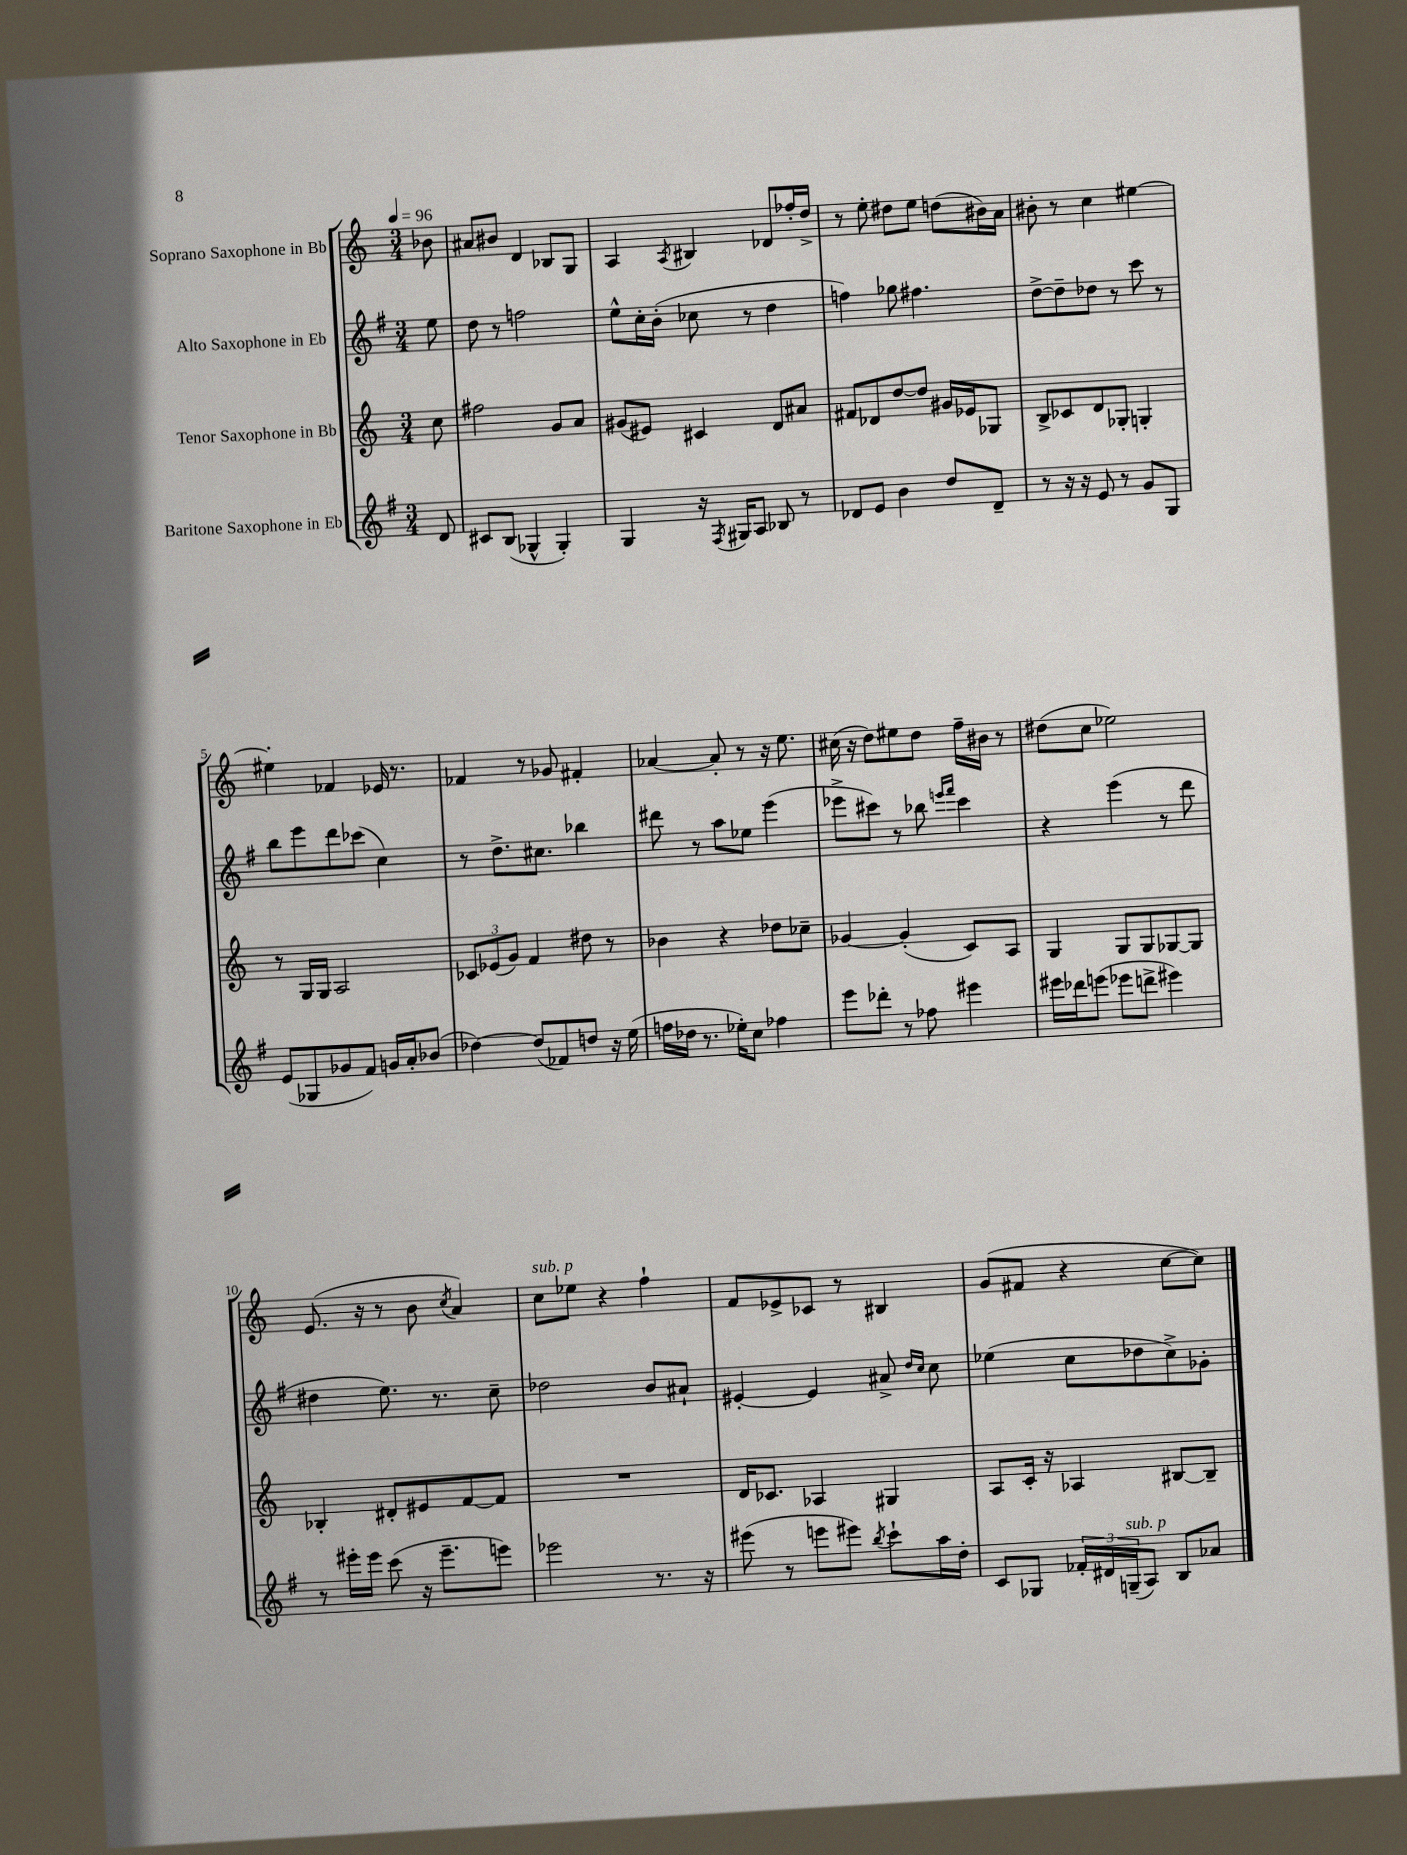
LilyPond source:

<<
\new StaffGroup <<
\new Staff = "s0" \with { instrumentName = "Soprano Saxophone in Bb" } {
    \clef treble \key c \major \numericTimeSignature \time 3/4 \partial 8 \tempo 4 = 96
    bes'8 |
    ais'8 bis'8 d'4 bes8 g8 |
    a4 \acciaccatura { a8 } bis4 des'8 fes''16-. d''16-> |
    r8 e''8-. dis''8 e''8 d''8( bis'16) a'16 |
    bis'8-. r8 c''4 eis''4~ |
    eis''4-. fes'4 ees'16 r8. |
    fes'4 r8 ges'8 fis'4-. |
    aes'4~ aes'8-. r8 r16 e''8. |
    cis''16( r16 d''8) eis''8 d''8 f''16-- bis'16 r8 |
    dis''8( c''8 ees''2) |
    e'8.( r16 r8 b'8 \acciaccatura { c''8 } a'4) |
    c''8^\markup { \italic "sub. p" } ees''8 r4 f''4-! |
    f'8 ees'8-> ces'8 r8 bis4 |
    g'8( fis'8 r4 c''8~ c''8) \bar "|." |
}
\new Staff = "s1" \with { instrumentName = "Alto Saxophone in Eb" } {
    \clef treble \key g \major \numericTimeSignature \time 3/4 \partial 8
    e''8 |
    d''8 r8 f''2 |
    e''8-^ c''16-. b'16-.( ces''8 r8 d''4 |
    f''4) ges''8 fis''4. |
    d''8~-> d''8-- des''8 r8 c'''8 r8 |
    b''8 e'''8 d'''8 ces'''8( c''4) |
    r8 d''8.-> cis''8. bes''4 |
    dis'''8 r8 a''8 ees''8 e'''4( |
    ees'''8-> cis'''8) r8 bes''8 \grace { e'''16 fis'''16 } cis'''4 |
    r4 e'''4( r8 d'''8 |
    dis''4 e''8.) r8. c''8-- |
    des''2 b'8 ais'8-! |
    eis'4~-. eis'4 ais'8-> \grace { d''16 c''16 } c''8 |
    ees''4( c''8 des''8 c''8->) ges'8-. \bar "|." |
}
\new Staff = "s2" \with { instrumentName = "Tenor Saxophone in Bb" } {
    \clef treble \key c \major \numericTimeSignature \time 3/4 \partial 8
    c''8 |
    fis''2 g'8 a'8 |
    gis'8( eis'8) cis'4 d'8 ais'8 |
    fis'8 des'8 d''8~ d''8 gis'16 ees'16 ges8 |
    b8-> ces'8 d'8 ges8-. g4-. |
    r8 g16 g16 a2 |
    \tuplet 3/2 { ces'8 ees'8( g'8) } f'4 dis''8 r8 |
    bes'4 r4 des''8 ces''8-- |
    ges'4~ ges'4-.( c'8) a8 |
    g4 g8 g8 ges8~ ges8 |
    bes4-. dis'8-. eis'8 f'8~ f'8 |
    R2. |
    d'16 ces'8. aes4 gis4 |
    a8 c'16-. r16 aes4 bis8~ bis8-- \bar "|." |
}
\new Staff = "s3" \with { instrumentName = "Baritone Saxophone in Eb" } {
    \clef treble \key g \major \numericTimeSignature \time 3/4 \partial 8
    d'8 |
    cis'8 b8( ges4-^ ges4-.) |
    g4 r16 \acciaccatura { fis8 } gis16 a8 bes8 r8 |
    des'8 e'8 b'4 d''8 des'8-- |
    r8 r16 r16 e'8 r8 g'8 g8 |
    e'8( ges8 ges'8 fis'8) g'16 a'16-. bes'8( |
    des''4~) des''8( fes'8) d''8 r16 e''16( |
    f''16 des''16 r8. ees''16-.) c''8 fes''4 |
    e'''8 des'''8-. r8 fes''8 eis'''4 |
    eis'''16 des'''16 e'''8( ees'''8 d'''8-> eis'''4) |
    r8 eis'''16-. eis'''16 c'''8( r16 eis'''8.-- e'''8) |
    ees'''2 r8. r16 |
    eis'''8( r8 e'''8 eis'''8) \acciaccatura { b''8 } c'''8-! a''16 d''16-. |
    c'8 ges8 \tuplet 3/2 { fes'16-. dis'16 g16--^\markup { \italic "sub. p" }( } a8) b8 aes'8 \bar "|." |
}
>>
>>
